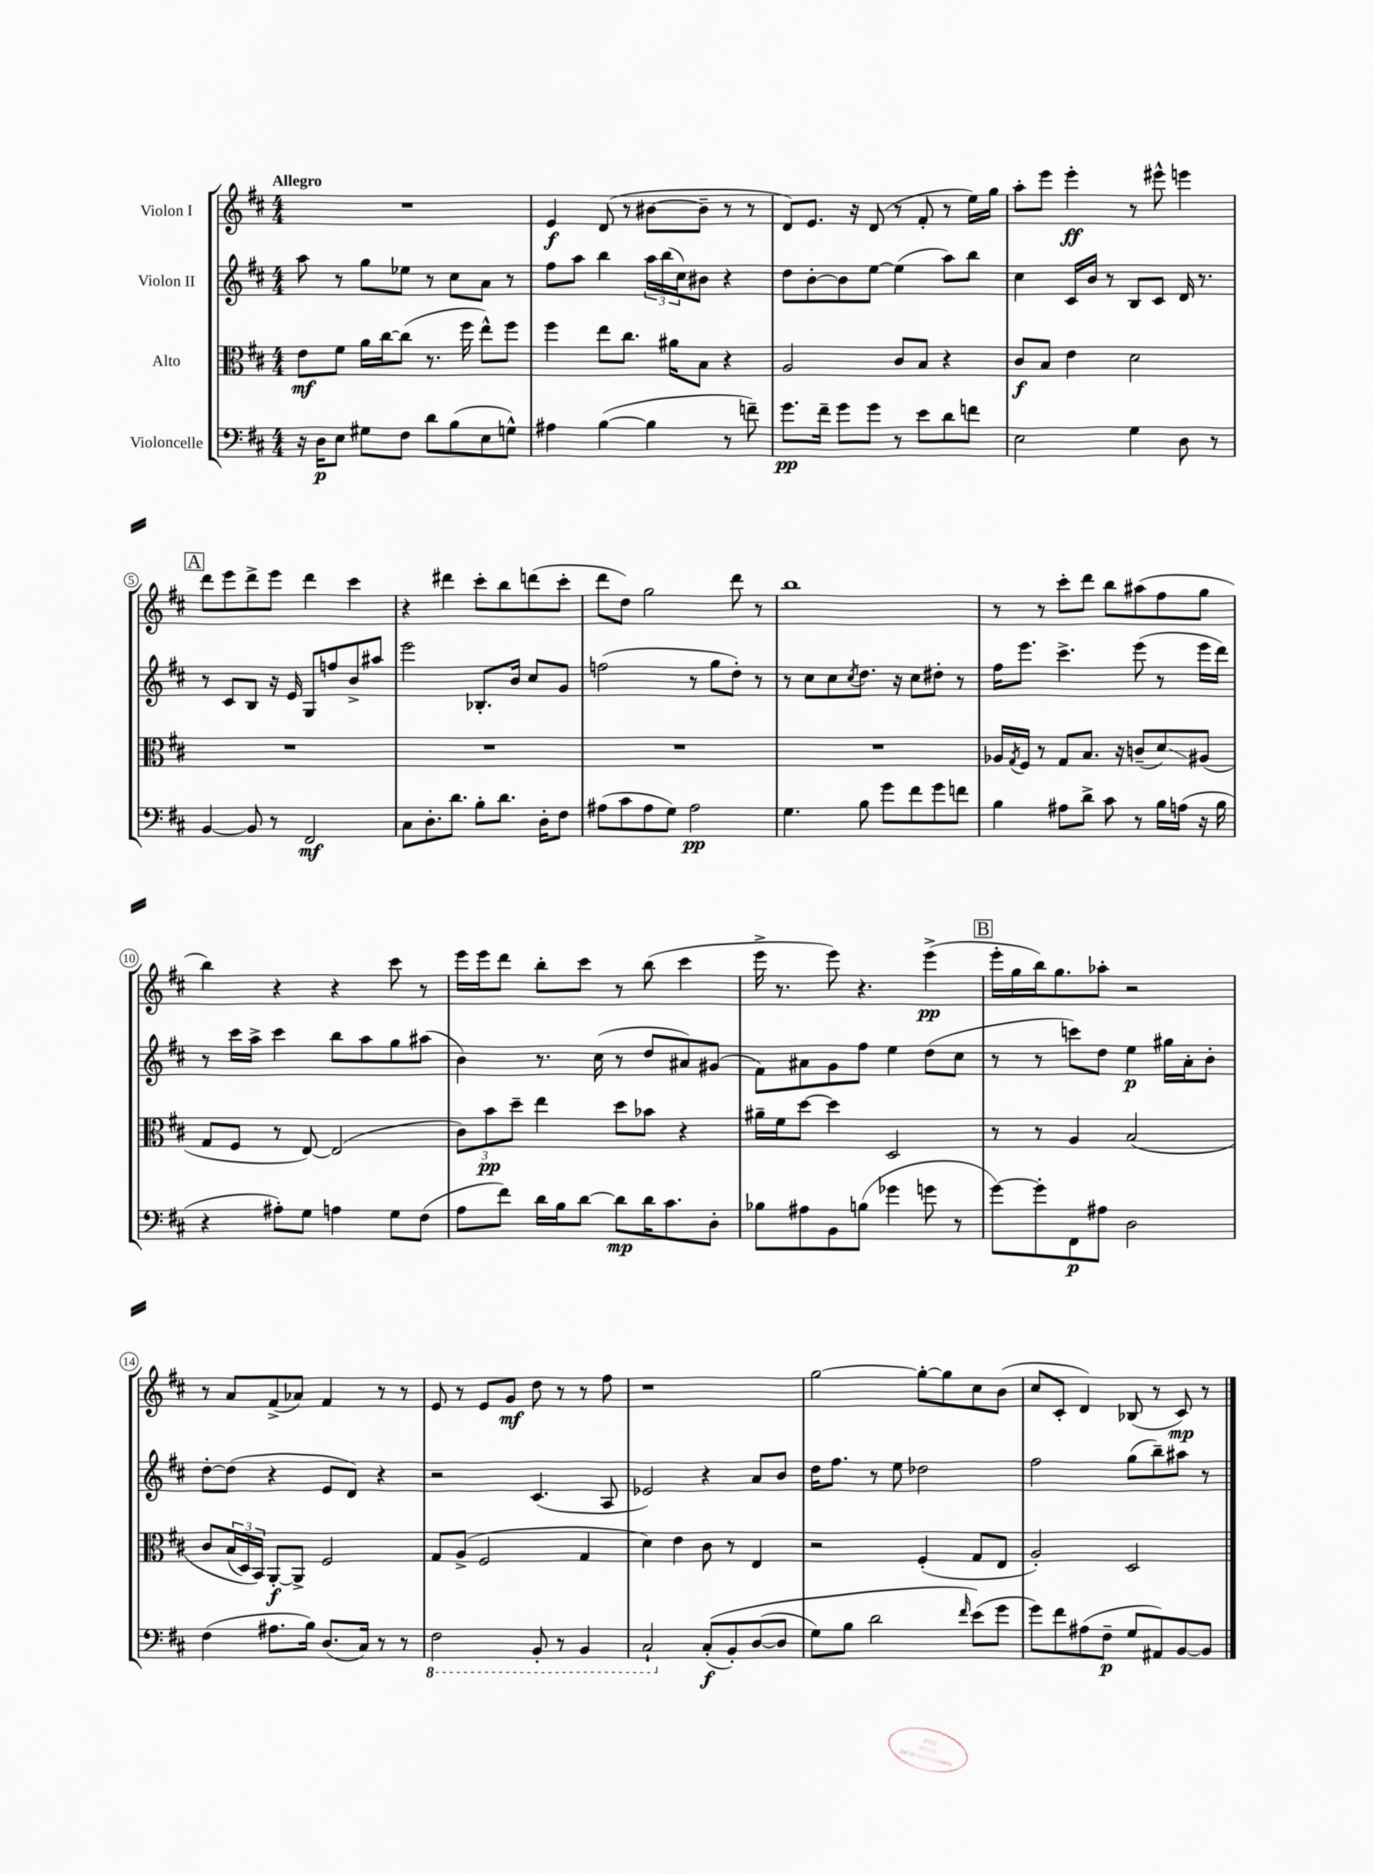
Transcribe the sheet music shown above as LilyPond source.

<<
\new StaffGroup <<
\new Staff = "s0" \with { instrumentName = "Violon I" } {
    \clef treble \key d \major \numericTimeSignature \time 4/4 \tempo "Allegro"
    R1 |
    e'4\f d'8( r8 bis'8~ bis'8-- r8 r8 |
    d'8) e'8. r16 d'8( r8 fis'8-. r8 e''16) g''16 |
    a''8-. e'''8 e'''4-.\ff r8 eis'''8-^ e'''4 |
    \mark \markup { \box "A" } d'''8 e'''8 d'''8-> e'''8 d'''4 cis'''4 |
    r4 dis'''4 cis'''8-. b''8 d'''8( cis'''8-. |
    d'''8 d''8) g''2 d'''8 r8 |
    b''1 |
    r8 r8 cis'''8-. d'''8 b''8 ais''8( fis''8 g''8 |
    b''4) r4 r4 cis'''8 r8 |
    e'''16 e'''16 d'''8 b''8-. cis'''8 r8 b''8( cis'''4 |
    e'''16-> r8. e'''8) r4. e'''4->\pp( |
    \mark \markup { \box "B" } e'''16-. g''16 b''16) g''8. aes''8-. r2 |
    r8 a'8 fis'8->( aes'8) fis'4 r8 r8 |
    e'8 r8 e'8 g'8\mf d''8 r8 r8 fis''8 |
    r1 |
    g''2~ g''8~-. g''8 cis''8 b'8( |
    cis''8 cis'8-. d'4) bes8( r8 cis'8\mp) r8 \bar "|." |
}
\new Staff = "s1" \with { instrumentName = "Violon II" } {
    \clef treble \key d \major \numericTimeSignature \time 4/4
    a''8 r8 g''8 ees''8 r8 cis''8 a'8 r8 |
    fis''8 a''8 b''4 \tuplet 3/2 { a''16 b''16( cis''16) } bis'8 r4 |
    d''8 b'8~-. b'8 e''8~ e''4( a''8) b''8 |
    cis''4 cis'16 b'16 r8 b8 cis'8 d'16 r8. |
    \mark \markup { \box "A" } r8 cis'8 b8 r16 e'16 g8 f''8 b'8-> ais''8 |
    e'''2 bes8.-. b'16 cis''8 g'8 |
    f''2( r8 g''8 d''8-.) r8 |
    r8 cis''8 cis''8 \acciaccatura { cis''8 } d''8. r16 cis''8 dis''8-. r8 |
    fis''16 e'''8. cis'''4.-> e'''8( r8 e'''16 d'''16) |
    r8 cis'''16 a''16-> cis'''4 b''8 a''8 g''8 ais''8( |
    b'4) r8. cis''16( r8 d''8 ais'8) gis'8( |
    fis'8) ais'8 g'8 fis''8 e''4 d''8( cis''8 |
    \mark \markup { \box "B" } r8 r8 c'''8) d''8 e''4\p gis''16 a'16-. b'8-. |
    d''8~-. d''8( r4 e'8 d'8) r4 |
    r2 cis'4.( a8 |
    ees'2) r4 a'8 b'8 |
    d''16 fis''8. r8 e''8 des''2 |
    fis''2 g''8( b''8--) ais''8 r8 \bar "|." |
}
\new Staff = "s2" \with { instrumentName = "Alto" } {
    \clef alto \key d \major \numericTimeSignature \time 4/4
    e'8\mf fis'8 a'16 cis''16~ cis''8( r8. fis''16 e''8-^) fis''8 |
    fis''4 e''8 cis''8. ais'16 b8 r4 |
    a2 cis'8 b8 r4 |
    cis'8\f b8 e'4 d'2 |
    \mark \markup { \box "A" } R1 |
    R1 |
    R1 |
    R1 |
    aes16 \acciaccatura { g8 } fis16 r8 g8 b8. r16 c'8--( d'8\glissando) ais8( |
    g8 fis8 r8 e8~) e2( |
    \tuplet 3/2 { cis'8) b'8\pp d''8-- } e''4 d''8 bes'8 r4 |
    ais'16-- fis'16 d''8~ d''4 d2 |
    \mark \markup { \box "B" } r8 r8 a4 b2\( |
    cis'8 \tuplet 3/2 { b16( d16) b,16\) } a,8~-.\f a,8-> fis2 |
    g8 a8->( fis2 g4 |
    d'4) e'4 cis'8 r8 e4 |
    r2 fis4-.( g8 e8 |
    a2-.) d2 \bar "|." |
}
\new Staff = "s3" \with { instrumentName = "Violoncelle" } {
    \clef bass \key d \major \numericTimeSignature \time 4/4
    r16 d16\p e8 gis8 fis8 d'8 b8( e8 g8-^) |
    ais4 b4~( b4 r8 f'8--) |
    g'8.\pp fis'16-- g'8 g'8 r8 e'8 d'8 f'8 |
    e2 g4 d8 r8 |
    \mark \markup { \box "A" } b,4~ b,8 r8 fis,2\mf |
    cis8 d8.-. d'8. b8-. d'8. d16-. fis8 |
    ais8( cis'8 ais8 g8) ais2\pp |
    g4. b8 g'8 fis'8 g'8 f'8 |
    b4 ais8 d'8-> cis'8 r8 b16 a16( r16 b16 |
    r4 ais8-.) g8 a4 g8 fis8( |
    a8 fis'8) d'16 b16 d'8~ d'8\mp d'16 cis'8. d8-. |
    bes8 ais8 b,8 b8( ges'4 g'8 r8 |
    \mark \markup { \box "B" } g'8~) g'8-. fis,8\p ais8 d2 |
    fis4( ais8. b16) d8.( cis16) r8 r8 |
    \ottava #-1 fis,2 b,,8-. r8 b,,4 |
    cis,2-! \ottava #0 cis8-.\f(\( b,8-.) d8~( d8 |
    g8) b8 d'2 \grace { fis'16 } e'8(\) g'8 |
    g'8) fis'8 ais8( fis8--\p g8 ais,8) b,8~ b,8 \bar "|." |
}
>>
>>
\layout { \context { \Score \override BarNumber.stencil = #(make-stencil-circler 0.1 0.3 ly:text-interface::print) } }
